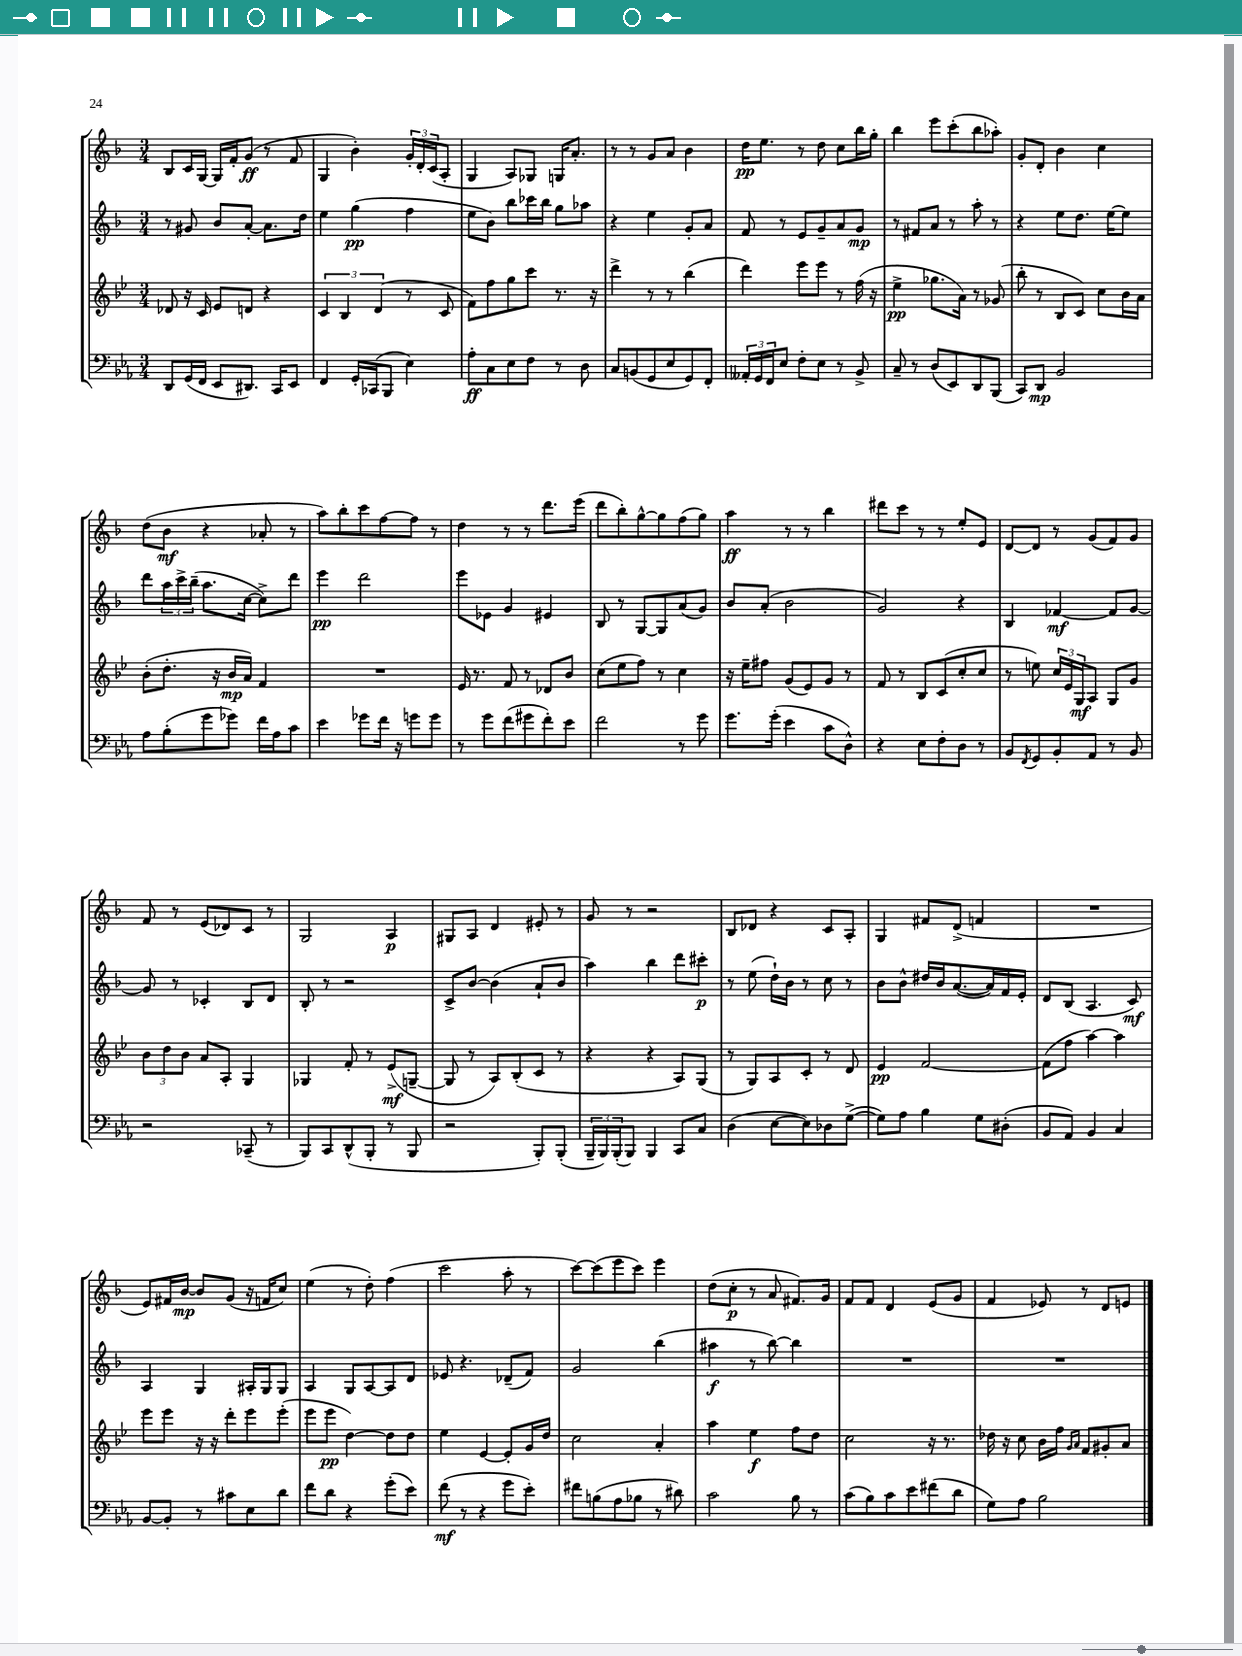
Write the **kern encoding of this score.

**kern	**kern	**kern	**kern
*staff4	*staff3	*staff2	*staff1
*clefF4	*clefG2	*clefG2	*clefG2
*k[b-e-a-]	*k[b-e-]	*k[b-]	*k[b-]
*M3/4	*M3/4	*M3/4	*M3/4
8DD/L	8d-/	8r	8B-/L
(16GG/L	16r	8g#/	16c/L
16FF/JJ	16c/	.	[16G/JJ
8EE-/L	8e-/L	8b-/L	16G/]LL
.	.	.	16f'/J
8.DD#/J)	8d/J	[8a'/J	(8g/J
.	4r	8.a\]L	8r
16CC/LK	.	.	.
8EE-/J	.	.	8f/
.	.	16dd\Jk	.
=	=	=	=
4FF/	6c/	4ee\	4G/
.	6B-/	.	.
16GG'/LL	.	(4gg\	4b-'\)
(16CC-/J	.	.	.
.	(6d/	.	.
8BBB-/J	.	.	.
4E-\)	8r	4ff\	24g'/LL
.	.	.	24d'/
.	.	.	(24c/J
.	8c/	.	8A'/J
=	=	=	=
8A-'\L	8f\L)	8ee\L	4G/
8C\	8ff\	8b-\J)	.
8E-\	8gg\	8bb-\L	8A/L)
8F\J	8ccc\J	16ccc-\L	8G-/J
.	.	16bb-\JJ	.
8r	8.r	8gg\L	16G/LK
.	.	.	8.a'/J
8D\	.	8aa-\J	.
.	16r	.	.
=	=	=	=
8C/L	4ddd^\	4r	8r
(8BB/	.	.	8r
8GG/	8r	4ee\	8g/L
8E-/	8r	.	8a/J
8GG/)	(4bb-\	8g'/L	4b-\
8FF'/J	.	8a/J	.
=	=	=	=
24AA--'/LL	4ddd\)	8f/	16dd\LK
24GG/	.	.	.
.	.	.	8.ee\J
24FF/J	.	.	.
8E-/J	.	8r	.
8F'\L	8eee-\L	8e/L	8r
8E-\J	8eee-\J	8g~/	8dd\
8r	8r	8a/	8cc\L
8BB-^/	(16ff\	8g/J	16bb-\L
.	16r	.	16gg'\JJ
=	=	=	=
8C~/	4ee-^\	8r	4bb-\
8r	.	8f#/L	.
(8D/L	8.gg-\L	8a/J	8eee\L
8EE-/)	.	8r	(8ccc'\
.	16a\Jk)	.	.
8DD/	8r	8aa'\	8bb-\
(8BBB-/J	(8g-/	8r	8aa-'\J)
=	=	=	=
8CC/L)	8bb-'\	4r	8g'/L
8DD/J	8r	.	8d'/J
2BB-/	8B-/L	8ee\L	4b-\
.	8c/J)	8.dd\J	.
.	8cc\L	.	4cc\
.	.	[16ee\LK	.
.	16b-\L	8ee\]J	.
.	16a\JJ	.	.
=	=	=	=
8A-\L	(8b-'\L	8ddd\L	(8dd\L
(8B-'\	8.dd'\J	24aa\L	8b-\J
.	.	24ccc^\	.
.	.	(24bb-~\JJ	.
8g\	.	8.aa\L	4r
.	16r	.	.
8g-\J)	16b-/LL	.	.
.	16a/JJ)	[16cc\Jk	.
16f\LL	4f/	8cc^\]L)	8a-'/
16A-\J	.	.	.
8c\J	.	8ddd\J	8r
=	=	=	=
4e-\	2.r	4eee\	8aa\L)
.	.	.	8bb-'\
8g-\L	.	2ddd\	8ccc\
16f\Jk	.	.	[8ff\
16r	.	.	.
8g\L	.	.	8ff\]J
8g\J	.	.	8r
=	=	=	=
8r	16e-/	8eee\L	4dd\
.	8.r	.	.
8g\L	.	8e-\J	.
(8f\	8f/	4g/	8r
8g#\	8r	.	8r
8f'\)	8d-/L	4e#/	8.ddd\L
8e-\J	8b-/J	.	.
.	.	.	(16eee\Jk
=	=	=	=
2f\	(8cc\L	8B-/	8ddd\L
.	8ee-\	8r	8bb-'\)
.	8ff\J)	[8G/L	[8gg^^\
.	8r	8G/]	8gg\]
8r	4cc\	(8a/	(8ff\
8g\	.	8g/J)	8gg\J)
=	=	=	=
8.g\L	16r	8b-/L	4aa\
.	16ee-~\LK	.	.
.	8ff#\J	(8a'/J	.
(16g'\Jk	.	.	.
4e-\	(8g/L	2b-\	8r
.	8e-/)	.	8r
8c\L	8g/J	.	4bb-\
8D^^\J)	8r	.	.
=	=	=	=
4r	8f/	2g/)	8ddd#\L
.	8r	.	8ccc\J
8E-\L	8B-/L	.	8r
8F'\	(8c/	.	8r
8D\J	8cc'/	4r	8ee'/L
8r	8cc/J	.	8e/J
=	=	=	=
8BB-/L	8r	4B-/	[8d/L
8qFF/	.	.	.
8GG/	8ee\)	.	8d/]J
8BB-'/	24cc/LL	[4f-/	8r
.	24e-/	.	.
.	24G/J	.	.
8AA-/J	8A/J	.	(8g/L
8r	8G/L	8f-/]L	8f/)
8BB-/	8g/J	[8g/J	8g/J
=	=	=	=
2r	12b-\L	8g/]	8f/
.	12dd\	.	.
.	.	8r	8r
.	12b-\J	.	.
.	8a/L	4c-'/	(8e/L
.	8A'/J	.	8d-/)
(8CC-~/	4G/	8B-/L	8c/J
8r	.	8d/J	8r
=	=	=	=
8BBB-/L)	4G-/	8B-'/	2G/
8CC/	.	8r	.
(8DD^^/	8f'/	2r	.
8BBB-'/J	8r	.	.
8r	(8e-^/L	.	4A/
8BBB-/	[8G~/J	.	.
=	=	=	=
2r	8G/]	8c^/L	8G#/L
.	8r	[8b-/J	8A/J
.	8A/L)	(4b-\]	4d/
.	(8B-'/	.	.
8BBB-'/L)	8c/J	8a`/L	8e#'/
(8BBB-'/J	8r	8b-/J	8r
=	=	=	=
24BBB-~/LL	4r	4aa\)	8g/
24BBB-/)	.	.	.
(24BBB-'/J	.	.	.
8BBB-/J)	.	.	8r
4BBB-/	4r	4bb-\	2r
8CC/L	8A/L)	8ddd\L	.
8C/J	(8G/J	8ccc#'\J	.
=	=	=	=
(4D\	8r	8r	8B-/L
.	8G/L)	(8ee\	8d-/J
[8E-\L	8A/	16dd`\LL)	4r
.	.	16b-\JJ	.
8E-\])	8c'/J	8r	.
8D-\	8r	8cc\	8c/L
([8G^\J	8d/	8r	8A'/J
=	=	=	=
8G\]L)	4e-/	8b-\L	4G/
8A-\J	.	8b-^^\J	.
4B-\	[2f/	16dd#/LL	8f#/L
.	.	16b-/J	.
.	.	([8.a/	(8d^/J
8G\L	.	.	4f/
.	.	16a/]L)	.
(8D#'\J	.	16f/	.
.	.	16e'/JJ	.
=	=	=	=
8BB-/L	(8f\]L	8d/L	2.r
8AA-/J)	8ff\J	(8B-/J	.
4BB-/	[4aa\)	4.A/	.
4C/	4aa\]	.	.
.	.	8c/)	.
=	=	=	=
[8BB-/L	8eee-\L	4A/	8e/L)
8BB-'/]J	8eee-\J	.	16f#/L
.	.	.	[16b-/JJ
8r	16r	4G/	8b-/]L
.	16r	.	.
8c#\L	8ddd'\L	.	(8g/J
8E-\	8eee-\	16A#'/LL	16r
.	.	16G/J	16f/LK
8d\J	(8eee-'\J	8G/J	8cc/J)
=	=	=	=
8f\L	8eee-\L	4A/	(4ee\
8d\J	8eee-\J	.	.
4r	[4dd\)	8G/L	8r
.	.	[8A/	8dd'\)
(8g'\L	8dd\]L	8A/]	(4ff\
8e-\J)	8dd\J	8d/J	.
=	=	=	=
(8f\	4ee-\	8e-/	2ccc\
8r	.	4.r	.
4r	[4e-/	.	.
8g\L	8e-'/]L	(8d-~/L	8aa'\
8e-'\J)	16g/L	8f/J)	8r
.	16dd/JJ	.	.
=	=	=	=
8f#\L	2cc\	2g/	[8ccc\L)
(8B\	.	.	(8ccc\]
8A-\	.	.	8eee\
8B-\J	.	.	8ccc\J)
8r	4a'/	(4bb-\	4eee\
8d#\)	.	.	.
=	=	=	=
2c\	4aa\	4aa#\	(8dd\L
.	.	.	8cc'\J
.	4ee-\	8r	8r
.	.	[8bb-\)	8a/
8B-\	8ff\L	4bb-\]	8.f#/L)
8r	8dd\J	.	.
.	.	.	16g/Jk
=	=	=	=
(8c\L	2cc\	2.r	8f/L
8B-\)	.	.	8f/J
8c\	.	.	4d/
8e-\	.	.	.
(8f#\	16r	.	(8e/L
.	8.r	.	.
8d\J	.	.	8g/J
=	=	=	=
8G\L)	16dd-\	2.r	4f/
.	16r	.	.
8A-\J	8cc\	.	.
2B-\	16b-\LL	.	8e-/)
.	16ff\JJ	.	.
.	16qqg/LL	.	.
.	16qqa/JJ	.	.
.	8f/L	.	8r
.	8g#'/	.	8d/L
.	8a/J	.	8e/J
==	==	==	==
*-	*-	*-	*-
